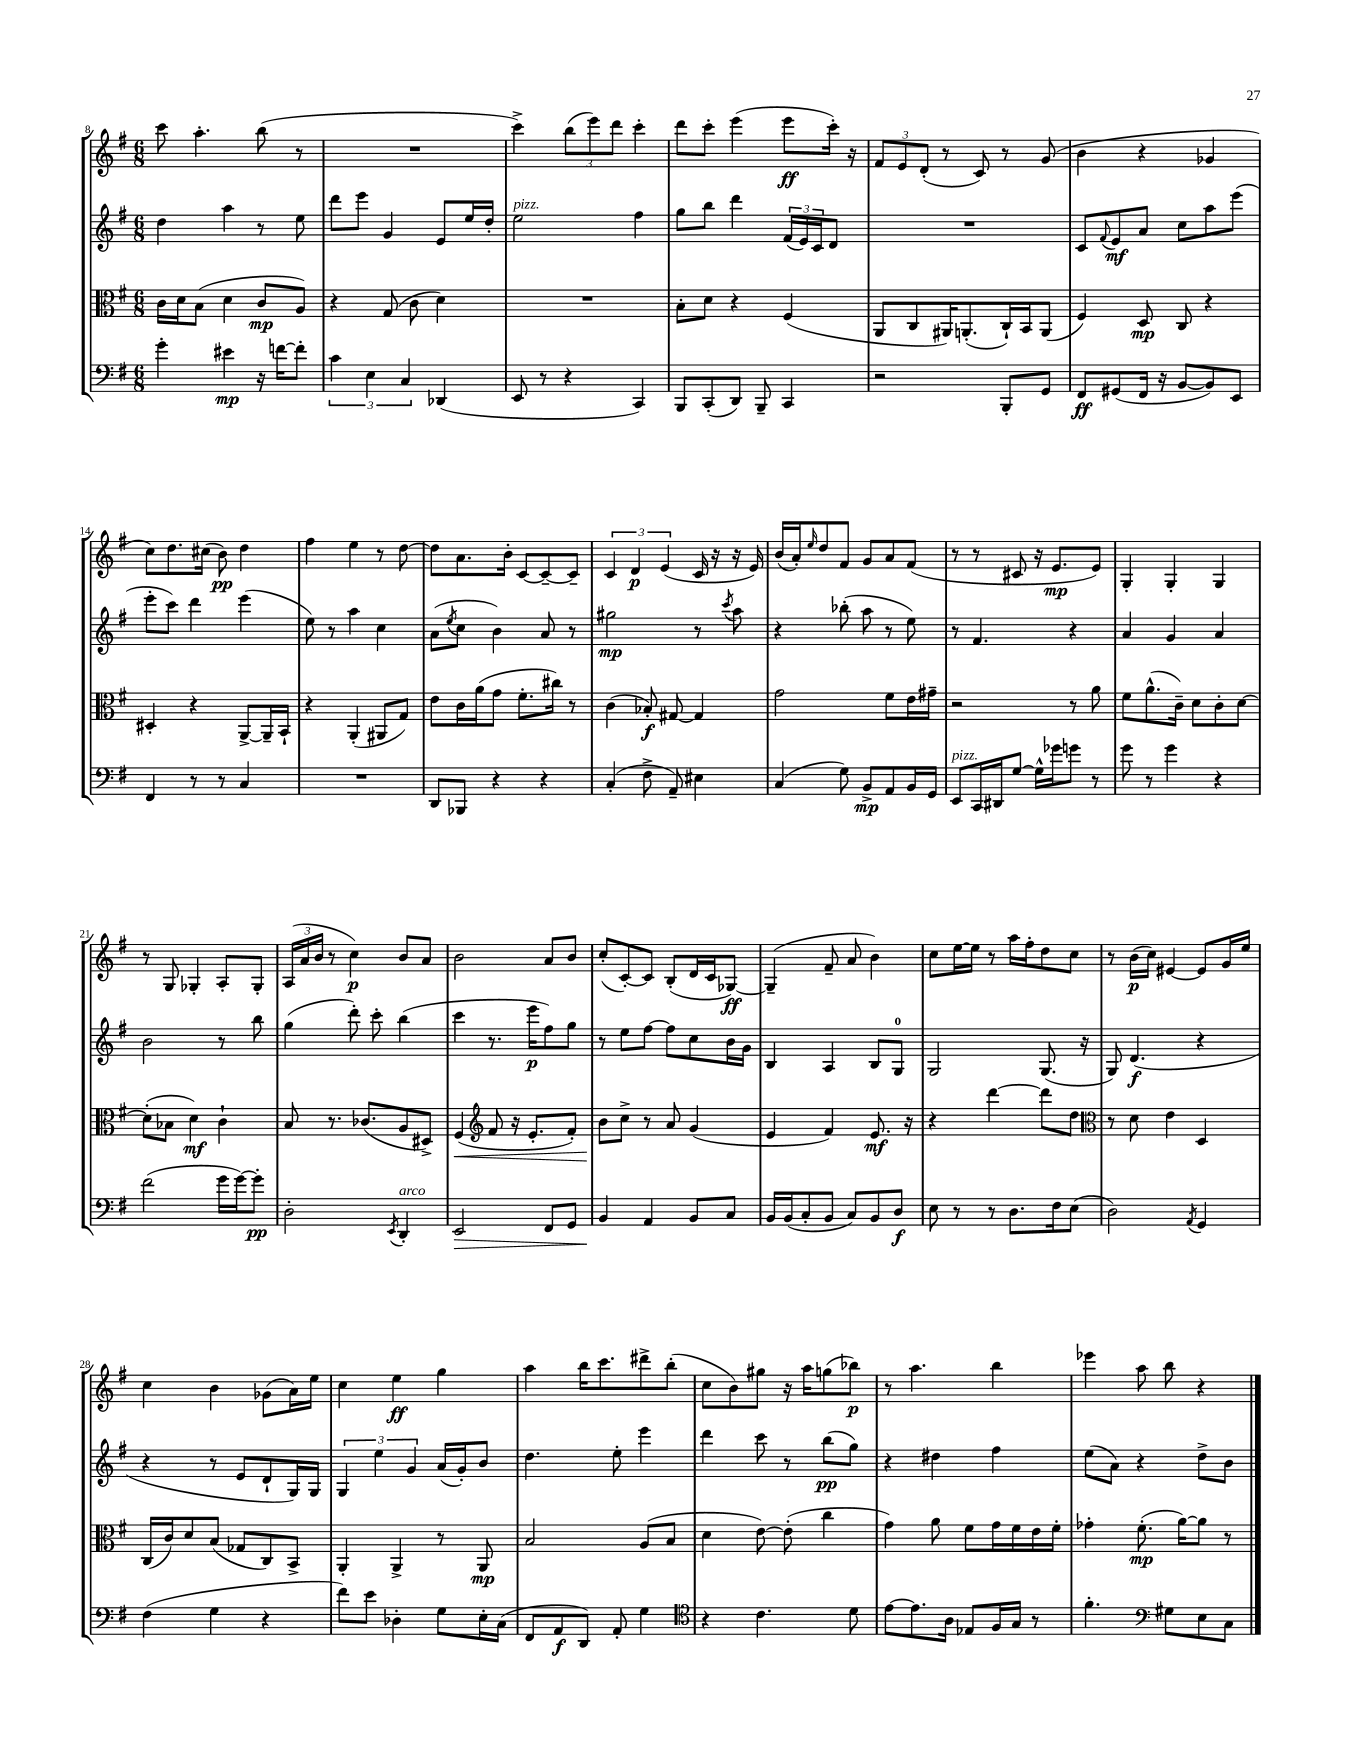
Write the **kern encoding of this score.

**kern	**dynam	**kern	**dynam	**kern	**dynam	**kern	**dynam
*part4	*part4	*part3	*part3	*part2	*part2	*part1	*part1
*staff4	*staff4	*staff3	*staff3	*staff2	*staff2	*staff1	*staff1
*clefF4	*	*clefC3	*	*clefG2	*	*clefG2	*
*k[f#]	*	*k[f#]	*	*k[f#]	*	*k[f#]	*
*M6/8	*	*M6/8	*	*M6/8	*	*M6/8	*
=8	=8	=8	=8	=8	=8	=8	=8
4g'\	.	16c\LL	.	4dd\	.	8ccc\	.
.	.	16d\J	.	.	.	.	.
.	.	(8B\J	.	.	.	4.aa'\	.
4e#X\	mp	4d\	.	4aa\	.	.	.
16r	.	8c/L	mp	8r	.	(8bb\	.
[16fn\KL	.	.	.	.	.	.	.
8f'\J]	.	8A/J)	.	8ee\	.	8r	.
=9	=9	=9	=9	=9	=9	=9	=9
6c\	.	4r	.	8ddd\L	.	2.r	.
.	.	.	.	8eee\J	.	.	.
6E\	.	.	.	.	.	.	.
.	.	(8G/	.	4g/	.	.	.
6C/	.	.	.	.	.	.	.
.	.	8c\	.	.	.	.	.
(4DD-X/	.	4d\)	.	8e/L	.	.	.
.	.	.	.	16ee/L	.	.	.
.	.	.	.	16dd'/JJ	.	.	.
=10	=10	=10	=10	=10	=10	=10	=10
!	!	!	!	!LO:TX:a:i:t=pizz.	!	!	!
8EE/	.	2.r	.	2ee\	.	4ccc^\)	.
8r	.	.	.	.	.	.	.
4r	.	.	.	.	.	(12bb\L	.
.	.	.	.	.	.	12eee\)	.
.	.	.	.	.	.	12ddd\J	.
4CC/)	.	.	.	4ff#\	.	4ccc'\	.
=11	=11	=11	=11	=11	=11	=11	=11
8BBB/L	.	8B'\L	.	8gg\L	.	8ddd\L	.
(8CC'/	.	8d\J	.	8bb\J	.	8ccc'\J	.
8DD/J)	.	4r	.	4ddd\	.	(4eee\	.
8BBB~/	.	.	.	.	.	.	.
4CC/	.	(4F#/	.	(24f#/LL	.	8eee\L	ff
.	.	.	.	24e/)	.	.	.
.	.	.	.	24c/J	.	.	.
.	.	.	.	8d/J	.	16ccc'\Jk)	.
.	.	.	.	.	.	16r	.
=12	=12	=12	=12	=12	=12	=12	=12
2r	.	8AA/L	.	2.r	.	12f#/L	.
.	.	.	.	.	.	12e/	.
.	.	8C/	.	.	.	.	.
.	.	.	.	.	.	(12d'/J	.
.	.	16AA#X/K)	.	.	.	8r	.
.	.	(8.AAn'/	.	.	.	.	.
.	.	.	.	.	.	8c/)	.
8BBB'/L	.	16C`/L)	.	.	.	8r	.
.	.	16BB/J	.	.	.	.	.
8GG/J	.	(8AA/J	.	.	.	(8g/	.
=13	=13	=13	=13	=13	=13	=13	=13
8FF#/L	ff	4F#/)	.	8c/L	.	4b\	.
.	.	.	.	8qqf#/	.	.	.
(8GG#X/	.	.	.	8e/	mf	.	.
16FF#/Jk	.	8D/	mp	8a/J	.	4r	.
16r	.	.	.	.	.	.	.
[8BB/L	.	8C/	.	8cc\L	.	.	.
8BB/])	.	4r	.	8aa\	.	4g-X/	.
8EE/J	.	.	.	(8eee\J	.	.	.
!!LO:LB:g=z
=14	=14	=14	=14	=14	=14	=14	=14
4FF#/	.	4D#X'/	.	8eee'\L	.	8cc\L)	.
.	.	.	.	8ccc\J)	.	8.dd\	.
8r	.	4r	.	4ddd\	.	.	.
.	.	.	.	.	.	(16cc#X\Jk	.
8r	.	.	.	.	.	8b\)	pp
4C/	.	[8AA^/L	.	(4eee\	.	4dd\	.
.	.	16AA~/L]	.	.	.	.	.
.	.	16BB`/JJ	.	.	.	.	.
=15	=15	=15	=15	=15	=15	=15	=15
2.r	.	4r	.	8ee\)	.	4ff#\	.
.	.	.	.	8r	.	.	.
.	.	(4AA'/	.	4aa\	.	4ee\	.
.	.	8AA#X/L	.	4cc\	.	8r	.
.	.	8G/J)	.	.	.	[8dd\	.
=16	=16	=16	=16	=16	=16	=16	=16
8DD/L	.	8e\L	.	(8a\L	.	8dd\L]	.
.	.	.	.	8qee/	.	.	.
8BBB-X/J	.	16c\L	.	8cc\J	.	8.a\	.
.	.	(16a\J	.	.	.	.	.
4r	.	8g\J	.	4b\)	.	.	.
.	.	.	.	.	.	16b'\Jk	.
.	.	8.f#'\L	.	.	.	[8c/L	.
4r	.	.	.	8a/	.	8c~/_	.
.	.	16cc#X\Jk)	.	.	.	.	.
.	.	8r	.	8r	.	8c~/J]	.
=17	=17	=17	=17	=17	=17	=17	=17
(4C'/	.	(4c\	.	2gg#X\	mp	6c/	.
.	.	.	.	.	.	6d/	p
8F#^\	.	8B-X'/)	f	.	.	.	.
.	.	.	.	.	.	(6e/	.
8AA~/)	.	[8G#X/	.	.	.	.	.
4E#X\	.	4G#/]	.	8r	.	16c/	.
.	.	.	.	.	.	16r	.
.	.	.	.	8qccc/	.	.	.
.	.	.	.	8aa\	.	16r	.
.	.	.	.	.	.	16e/)	.
=18	=18	=18	=18	=18	=18	=18	=18
(4C/	.	2g\	.	4r	.	(16b/LL	.
.	.	.	.	.	.	16a'/J)	.
.	.	.	.	.	.	16qqee/	.
.	.	.	.	.	.	8dd/	.
8G\)	.	.	.	(8bb-X'\	.	8f#/J	.
8BB^/L	mp	.	.	8aa\	.	8g/L	.
8AA/	.	8f#\L	.	8r	.	8a/	.
16BB/L	.	16e\L	.	8ee\)	.	(8f#/J	.
16GG/JJ	.	16g#X~\JJ	.	.	.	.	.
=19	=19	=19	=19	=19	=19	=19	=19
!LO:TX:a:i:t=pizz.	!	!	!	!	!	!	!
8EE/L	.	2r	.	8r	.	8r	.
16CC/L	.	.	.	4.f#/	.	8r	.
16DD#X/J	.	.	.	.	.	.	.
[8G/J	.	.	.	.	.	8c#X/	.
16G^^\LL]	.	.	.	.	.	16r	.
16g-X\J	.	.	.	.	.	8.e/L	mp
8gn\J	.	8r	.	4r	.	.	.
8r	.	8a\	.	.	.	8e/J)	.
=20	=20	=20	=20	=20	=20	=20	=20
8g\	.	8f#\L	.	4a/	.	4G'/	.
8r	.	(8.a^^\	.	.	.	.	.
4g\	.	.	.	4g/	.	4G'/	.
.	.	16c~\Jk)	.	.	.	.	.
.	.	8d\L	.	.	.	.	.
4r	.	8c'\	.	4a/	.	4G/	.
.	.	[8d\J	.	.	.	.	.
!!LO:LB:g=z
=21	=21	=21	=21	=21	=21	=21	=21
(2f#\	.	(8d'\L]	.	2b\	.	8r	.
.	.	8B-X\J	.	.	.	8G/	.
.	.	4d\)	mf	.	.	4G-X'/	.
16g\LL	.	4c`\	.	8r	.	8A'/L	.
[16g\J)	.	.	.	.	.	.	.
8g'\J]	pp	.	.	8bb\	.	8G-'/J	.
=22	=22	=22	=22	=22	=22	=22	=22
2D'\	.	8B/	.	(4gg\	.	(24A/LL	.
.	.	.	.	.	.	24a/	.
.	.	.	.	.	.	24b/JJ	.
.	.	8.r	.	.	.	8r	.
.	.	.	.	8ddd'\)	.	4cc\)	p
.	.	(8.c-X/L	.	.	.	.	.
.	.	.	.	8ccc'\	.	.	.
8qEE/	.	.	.	.	.	.	.
!LO:TX:a:i:t=arco	!	!	!	!	!	!	!
4DD'/	.	8A/	.	(4bb\	.	8b/L	.
.	.	8D#X^/J)	.	.	.	8a/J	.
=23	=23	=23	=23	=23	=23	=23	=23
!	!LO:HP:b	!	!LO:HP:b	!	!	!	!
2EE/	>	(4F#/	<	4ccc\	.	2b\	.
*	*	*clefG2	*	*	*	*	*
.	.	8f#/	.	8.r	.	.	.
.	.	16r	.	.	.	.	.
.	.	8.e'/L	.	16eee\KL	p	.	.
8FF#/L	.	.	.	8ff#\)	.	8a/L	.
8GG/J	.	8f#'/J)	.	8gg\J	.	8b/J	.
=24	=24	=24	=24	=24	=24	=24	=24
4BB/	.	8b\L	.	8r	.	(8cc'/L	.
.	.	8cc^\J	[	8ee\L	.	[8c'/)	.
4AA/	]	8r	.	[8ff#\J	.	8c/J]	.
.	.	8a/	.	8ff#\L]	.	(8B'/L	.
8BB/L	.	(4g/	.	8cc\	.	16d/L	.
.	.	.	.	.	.	16c/J	.
8C/J	.	.	.	16b\L	.	[8G-X/J)	ff
.	.	.	.	16g\JJ	.	.	.
=25	=25	=25	=25	=25	=25	=25	=25
16BB/LL	.	4e/	.	4B/	.	(4G-~/]	.
(16BB/J	.	.	.	.	.	.	.
8C'/	.	.	.	.	.	.	.
8BB/J	.	4f#/)	.	4A/	.	8f#~/	.
8C/L)	.	.	.	.	.	8a/	.
8BB/	.	8.e/	mf	8B/L	.	4b\)	.
8D/J	f	.	.	8G/J	.	.	.
.	.	16r	.	.	.	.	.
=26	=26	=26	=26	=26	=26	=26	=26
8E\	.	4r	.	2G/	.	8cc\L	.
8r	.	.	.	.	.	[16ee\L	.
.	.	.	.	.	.	16ee\JJ]	.
8r	.	[4ddd\	.	.	.	8r	.
8.D\L	.	.	.	.	.	16aa\LL	.
.	.	.	.	.	.	16ff#'\J	.
.	.	8ddd\L]	.	(8.G/	.	8dd\	.
16F#\k	.	.	.	.	.	.	.
(8E\J	.	8dd\J	.	.	.	8cc\J	.
.	.	.	.	16r	.	.	.
=27	=27	=27	=27	=27	=27	=27	=27
*	*	*clefC3	*	*	*	*	*
2D\)	.	8r	.	8G/)	.	8r	.
.	.	8d\	.	(4.d/	f	(16b\LL	p
.	.	.	.	.	.	16cc\JJ)	.
.	.	4e\	.	.	.	[4e#X/	.
8qAA/	.	.	.	.	.	.	.
4GG/	.	4D/	.	4r	.	8e#/L]	.
.	.	.	.	.	.	16g/L	.
.	.	.	.	.	.	16ee/JJ	.
!!LO:LB:g=z
=28	=28	=28	=28	=28	=28	=28	=28
(4F#\	.	(16C/LL	.	4r	.	4cc\	.
.	.	16c/J)	.	.	.	.	.
.	.	8d/	.	.	.	.	.
4G\	.	(8B/J	.	8r	.	4b\	.
.	.	8G-X/L	.	8e/L	.	.	.
4r	.	8C/)	.	8d`/	.	(8g-X\L	.
.	.	8BB^/J	.	16G/L)	.	16a\L)	.
.	.	.	.	16G/JJ	.	16ee\JJ	.
=29	=29	=29	=29	=29	=29	=29	=29
8f#\L)	.	4AA'/	.	6G/	.	4cc\	.
8e\J	.	.	.	.	.	.	.
.	.	.	.	6ee\	.	.	.
4D-X'\	.	4AA^/	.	.	.	4ee\	ff
.	.	.	.	6g/	.	.	.
8G\L	.	8r	.	(16a/LL	.	4gg\	.
.	.	.	.	16g'/J)	.	.	.
16E'\L	.	8AA/	mp	8b/J	.	.	.
(16C\JJ	.	.	.	.	.	.	.
=30	=30	=30	=30	=30	=30	=30	=30
8FF#/L	.	2B/	.	4.dd\	.	4aa\	.
8AA/	f	.	.	.	.	.	.
8DD/J)	.	.	.	.	.	16bb\KL	.
.	.	.	.	.	.	8.ccc\	.
8AA'/	.	.	.	8ee'\	.	.	.
4G\	.	(8A/L	.	4eee\	.	8ddd#X^\	.
.	.	8B/J	.	.	.	(8bb'\J	.
=31	=31	=31	=31	=31	=31	=31	=31
*clefC4	*	*	*	*	*	*	*
4r	.	4d\	.	4ddd\	.	8cc\L	.
.	.	.	.	.	.	8b\)	.
4.c\	.	[8e\)	.	8ccc\	.	8gg#X\J	.
.	.	(8e'\]	.	8r	.	16r	.
.	.	.	.	.	.	16aa\KL	.
.	.	4cc\	.	(8bb\L	pp	(8ggn\	.
8d\	.	.	.	8gg\J)	.	8bb-X\J)	p
=32	=32	=32	=32	=32	=32	=32	=32
[8e\L	.	4g\)	.	4r	.	8r	.
8.e\]	.	.	.	.	.	4.aa\	.
.	.	8a\	.	4dd#X\	.	.	.
16A\Jk	.	.	.	.	.	.	.
8E-X/L	.	8f#\L	.	.	.	.	.
16F#/L	.	16g\L	.	4ff#\	.	4bb\	.
16G/JJ	.	16f#\	.	.	.	.	.
8r	.	16e\	.	.	.	.	.
.	.	16f#'\JJ	.	.	.	.	.
=33	=33	=33	=33	=33	=33	=33	=33
4.f#'\	.	4g-X'\	.	(8ee\L	.	4eee-X\	.
.	.	.	.	8a\J)	.	.	.
.	.	(8.f#'\	mp	4r	.	8aa\	.
*clefF4	*	*	*	*	*	*	*
8G#X\L	.	.	.	.	.	8bb\	.
.	.	[16a\KL)	.	.	.	.	.
8E\	.	8a\J]	.	8dd^\L	.	4r	.
8C\J	.	8r	.	8b\J	.	.	.
==	==	==	==	==	==	==	==
*-	*-	*-	*-	*-	*-	*-	*-
